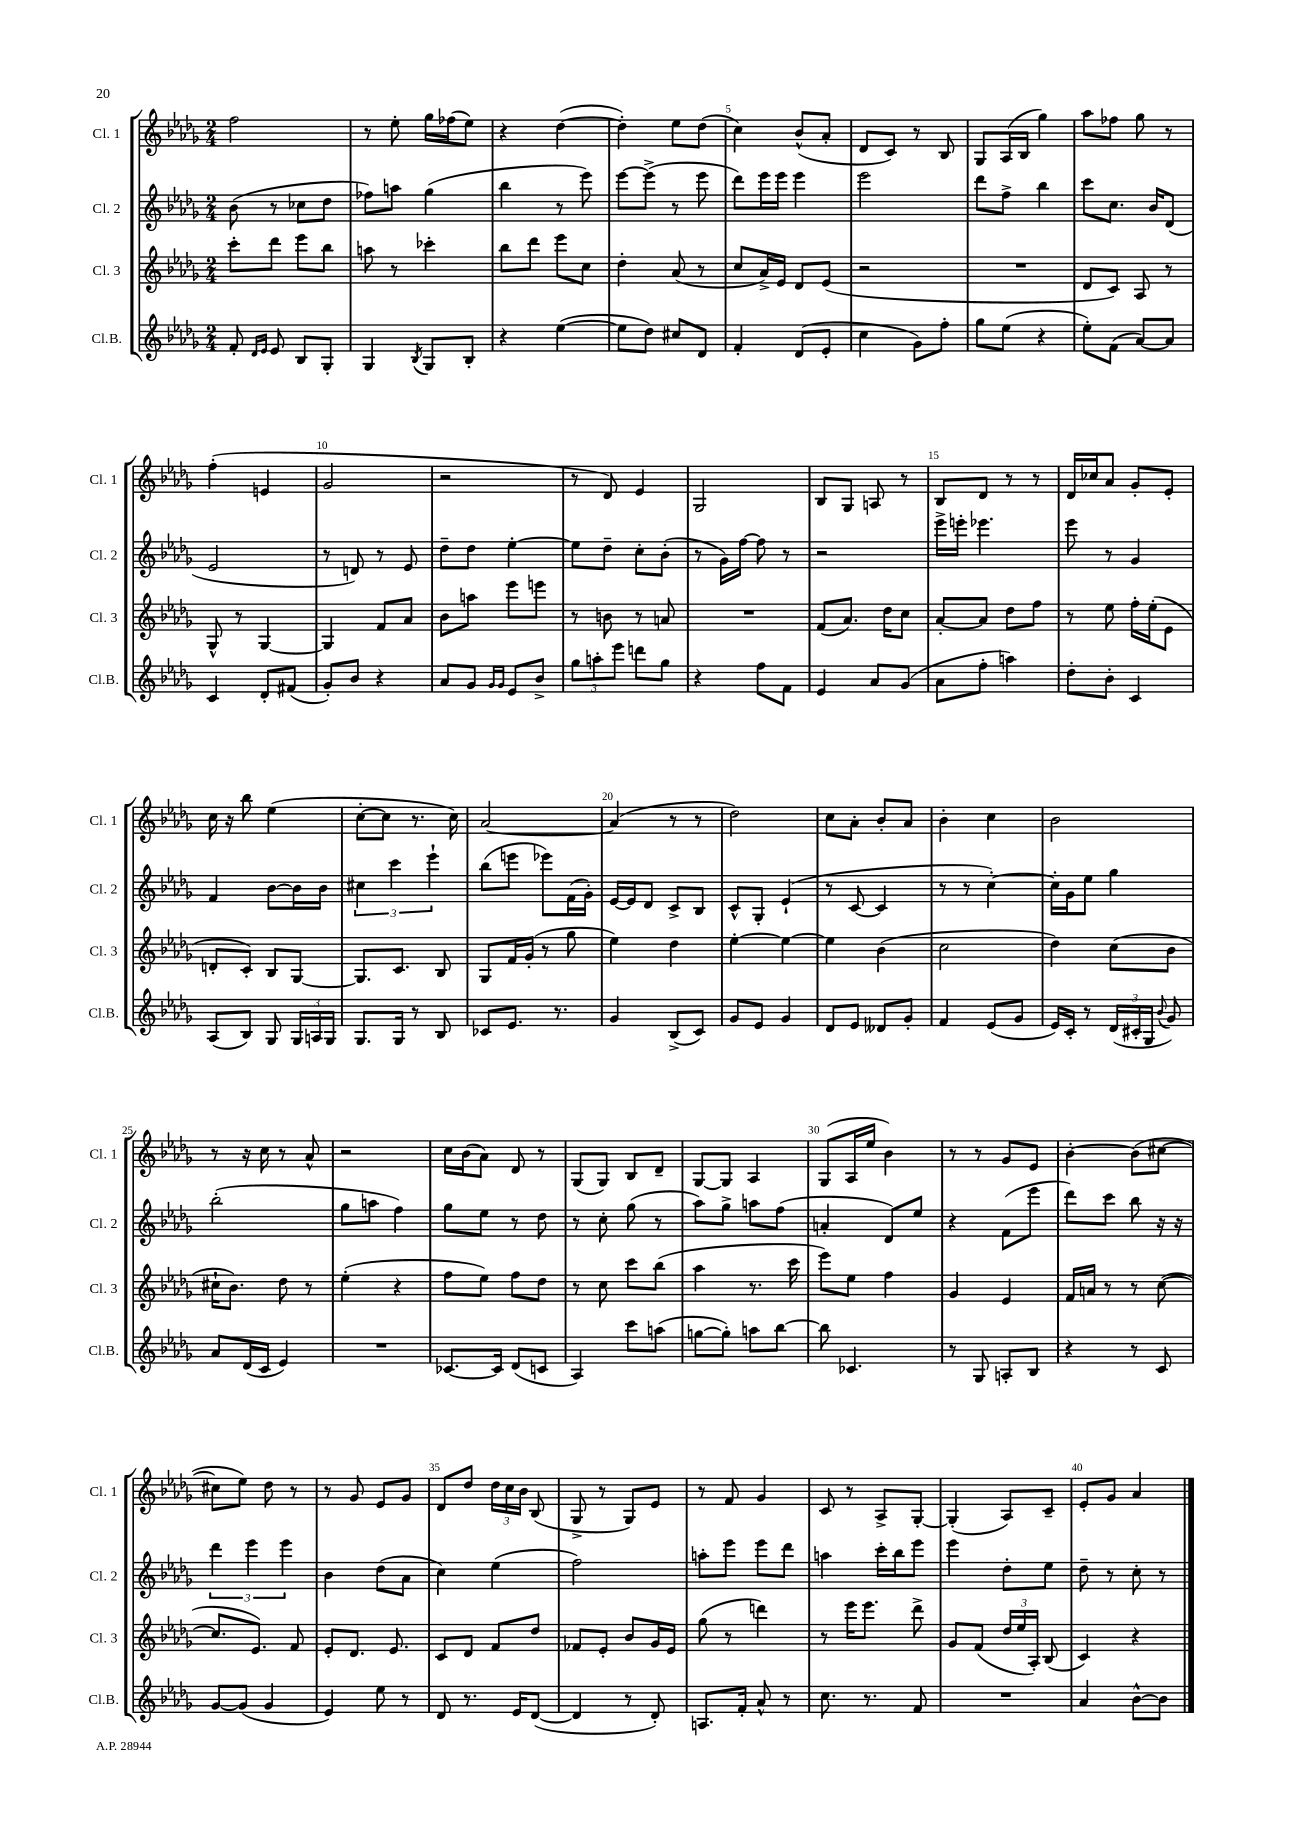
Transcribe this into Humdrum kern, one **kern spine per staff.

**kern	**kern	**kern	**kern
*staff4	*staff3	*staff2	*staff1
*clefG2	*clefG2	*clefG2	*clefG2
*k[b-e-a-d-g-]	*k[b-e-a-d-g-]	*k[b-e-a-d-g-]	*k[b-e-a-d-g-]
*M2/4	*M2/4	*M2/4	*M2/4
8f'	8ccc'	(8b-	2ff
16qqd-	.	.	.
16qqe-	.	.	.
8e-	8ddd-	8r	.
8B-	8eee-	8cc-	.
8G-'	8bb-	8dd-	.
=	=	=	=
4G-	8aa	8ff-)	8r
.	8r	8aa	8ee-'
8qB-	.	.	.
8G-	4ccc-'	(4gg-	16gg-
.	.	.	(16ff-
8B-'	.	.	8ee-)
=	=	=	=
4r	8bb-	4bb-	4r
.	8ddd-	.	.
([4ee-	8eee-	8r	([4dd-
.	8cc	8eee-)	.
=	=	=	=
8ee-]	4dd-'	[8eee-	4dd-'])
8dd-)	.	(8eee-^]	.
8cc#	(8a-	8r	8ee-
8d-	8r	8eee-	(8dd-
=	=	=	=
4f'	8cc	8ddd-)	4cc)
.	16a-^)	16eee-	.
.	16e-	16eee-	.
(8d-	8d-	4eee-	(8b-^^
8e-'	(8e-	.	8a-'
=	=	=	=
4cc	2r	2eee-	8d-
.	.	.	8c)
8g-)	.	.	8r
8ff'	.	.	8B-
=	=	=	=
8gg-	2r	8ddd-	8G-
(8ee-	.	8ff^	(16A-
.	.	.	16B-
4r	.	4bb-	4gg-)
=	=	=	=
8ee-')	8d-	8ccc	8aa-
(8f	8c)	8.cc	8ff-
[8a-)	8A-	.	8gg-
.	.	16b-	.
8a-]	8r	(8d-	8r
=	=	=	=
4c	8G-^^	2e-	(4ff'
.	8r	.	.
8d-'	[4G-	.	4e
(8f#	.	.	.
=	=	=	=
8g-')	4G-]	8r	2g-
8b-	.	8d)	.
4r	8f	8r	.
.	8a-	8e-	.
=	=	=	=
8a-	8b-	8dd-~	2r
8g-	8aa	8dd-	.
16qqg-	.	.	.
16qqg-	.	.	.
8e-	8eee-	[4ee-'	.
8b-^	8eee	.	.
=	=	=	=
12gg-	8r	8ee-]	8r
12aa'	.	.	.
.	8b	8dd-~	8d-)
12eee-	.	.	.
8ddd	8r	8cc'	4e-
8gg-	8a	(8b-'	.
=	=	=	=
4r	2r	8r	2G-
.	.	16g-)	.
.	.	[16ff	.
8ff	.	8ff]	.
8f	.	8r	.
=	=	=	=
4e-	(8f	2r	8B-
.	8.a-)	.	8G-
8a-	.	.	8A
.	16dd-	.	.
(8g-	8cc	.	8r
=	=	=	=
8a-	[8a-'	16eee-^	8B-
.	.	16eee'	.
8ff'	8a-]	4.eee-	8d-
4aa)	8dd-	.	8r
.	8ff	.	8r
=	=	=	=
8dd-'	8r	8eee-	16d-
.	.	.	16cc-
8b-'	8ee-	8r	8a-
4c	16ff'	4g-	8g-'
.	(16ee-'	.	.
.	8e-	.	8e-'
=	=	=	=
(8A-	8d'	4f	16cc
.	.	.	16r
8B-)	8c')	.	8bb-
8G-	8B-	[8b-	(4ee-
24G-	[8G-	16b-]	.
24A	.	.	.
.	.	16b-	.
24G-	.	.	.
=	=	=	=
8.G-	8.G-]	6cc#	[8cc'
.	.	.	8cc]
.	.	6ccc	.
16G-	8.c	.	.
8r	.	.	8.r
.	.	6eee-`	.
8B-	8B-	.	.
.	.	.	16cc)
=	=	=	=
8c-	8G-	(8bb-	[2a-
8.e-	16f	8eee	.
.	(16g-'	.	.
.	8r	8eee-)	.
8.r	.	.	.
.	8gg-	(16f	.
.	.	16g-')	.
=	=	=	=
4g-	4ee-)	[16e-	(4a-]
.	.	16e-]	.
.	.	8d-	.
(8B-^	4dd-	8c^	8r
8c)	.	8B-	8r
=	=	=	=
8g-	[4ee-'	8c^^	2dd-)
8e-	.	8G-'	.
4g-	4ee-_	(4e-`	.
=	=	=	=
8d-	4ee-]	8r	8cc
8e-	.	[8c	8a-'
8d--	(4b-	4c]	8b-'
8g-'	.	.	8a-
=	=	=	=
4f	2cc	8r	4b-'
.	.	8r	.
(8e-	.	[4cc')	4cc
8g-	.	.	.
=	=	=	=
16e-)	4dd-)	16cc']	2b-
16c'	.	16g-	.
8r	.	8ee-	.
(24d-	(8cc	4gg-	.
24c#'	.	.	.
24G-	.	.	.
8qqb-	.	.	.
8g-)	8b-	.	.
=	=	=	=
8a-	16cc#`	(2bb-'	8r
.	8.b-)	.	.
(16d-	.	.	16r
16c	.	.	16cc
4e-)	8dd-	.	8r
.	8r	.	8a-^^
=	=	=	=
2r	(4ee-'	8gg-	2r
.	.	8aa	.
.	4r	4ff)	.
=	=	=	=
[8.c-	8ff	8gg-	16cc
.	.	.	(16b-
.	8ee-)	8ee-	8a-)
16c-]	.	.	.
(8d-	8ff	8r	8d-
8c	8dd-	8dd-	8r
=	=	=	=
4A-)	8r	8r	(8G-
.	8cc	8cc'	8G-)
8ccc	8ccc	(8gg-	8B-
(8aa	(8bb-	8r	8d-~
=	=	=	=
[8gg	4aa-	8aa-)	[8G-
8gg'])	.	8gg-^	8G-]
8aa	8.r	8aa	4A-
[8bb-	.	(8ff	.
.	16ccc	.	.
=	=	=	=
8bb-]	8eee-)	4a'	(8G-
4.c-	8ee-	.	16A-
.	.	.	16ee-
.	4ff	8d-)	4b-)
.	.	8ee-	.
=	=	=	=
8r	4g-	4r	8r
8G-	.	.	8r
8A'	4e-	(8f	8g-
8B-	.	8eee-	8e-
=	=	=	=
4r	16f	8ddd-)	[4b-'
.	16a	.	.
.	8r	8ccc	.
8r	8r	8bb-	(8b-]
8c	([8cc	16r	[8cc#
.	.	16r	.
=	=	=	=
[8g-	8.cc]	6ddd-	8cc#]
(8g-]	.	.	8ee-)
.	.	6eee-	.
.	8.e-)	.	.
4g-	.	.	8dd-
.	.	6eee-	.
.	8f	.	8r
=	=	=	=
4e-)	8e-'	4b-	8r
.	8.d-	.	8g-
8ee-	.	(8dd-	8e-
.	8.e-	.	.
8r	.	8a-	8g-
=	=	=	=
8d-	8c	4cc)	8d-
8.r	8d-	.	8dd-
.	8f	(4ee-	24dd-
.	.	.	24cc
16e-	.	.	.
.	.	.	24b-
([8d-	8dd-	.	(8B-
=	=	=	=
4d-]	8f-	2ff)	8G-^
.	8e-'	.	8r
8r	8b-	.	8G-)
8d-')	16g-	.	8e-
.	16e-	.	.
=	=	=	=
8.A	(8gg-	8aa'	8r
.	8r	8eee-	8f
16f'	.	.	.
8a-^^	4ddd)	8eee-	4g-
8r	.	8ddd-	.
=	=	=	=
8.cc	8r	4aa	8c
.	16eee-	.	8r
8.r	8.eee-	.	.
.	.	16ccc'	8A-^
.	.	16bb-	.
8f	8ddd-^	8eee-	[8G-'
=	=	=	=
2r	8g-	4eee-	(4G-']
.	(8f	.	.
.	24dd-	8dd-'	8A-)
.	24ee-	.	.
.	24A-')	.	.
.	(8B-	8ee-	8c~
=	=	=	=
4a-	4c)	8dd-~	8e-'
.	.	8r	8g-
[8b-^^	4r	8cc'	4a-
8b-]	.	8r	.
==	==	==	==
*-	*-	*-	*-
